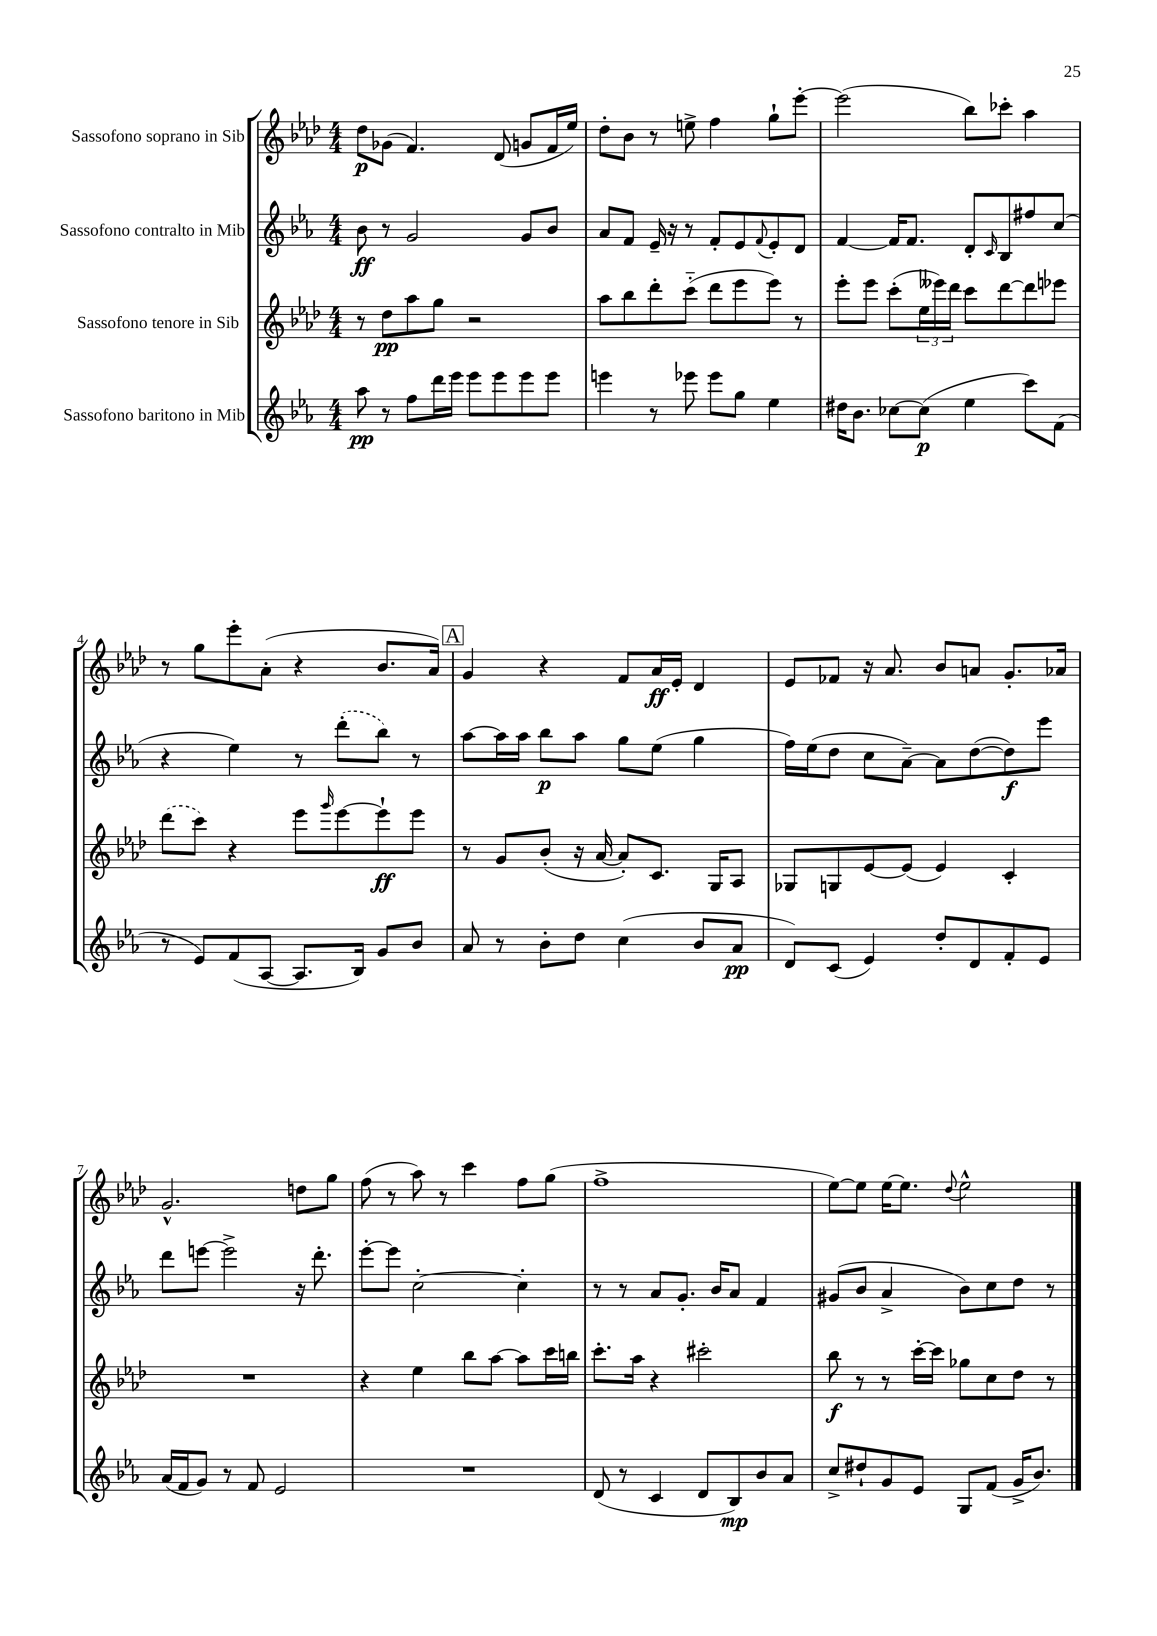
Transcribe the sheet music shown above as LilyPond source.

<<
\new StaffGroup <<
\new Staff = "s0" \with { instrumentName = "Sassofono soprano in Sib" } {
    \clef treble \key aes \major \numericTimeSignature \time 4/4
    des''8\p ges'8( f'4.) des'8( g'8 f'16 ees''16) |
    des''8-. bes'8 r8 e''8-> f''4 g''8-! ees'''8~-. |
    ees'''2( bes''8) ces'''8-. aes''4 |
    r8 g''8 ees'''8-. aes'8-.( r4 bes'8. aes'16) |
    \mark \markup { \box "A" } g'4 r4 f'8 aes'16\ff ees'16-. des'4 |
    ees'8 fes'8 r16 aes'8. bes'8 a'8 g'8.-. aes'16 |
    g'2.-^ d''8 g''8 |
    f''8( r8 aes''8) r8 c'''4 f''8 g''8( |
    f''1-> |
    ees''8~) ees''8 ees''16~ ees''8. \appoggiatura { des''8 } ees''2-^ \bar "|." |
}
\new Staff = "s1" \with { instrumentName = "Sassofono contralto in Mib" } {
    \clef treble \key ees \major \numericTimeSignature \time 4/4
    bes'8\ff r8 g'2 g'8 bes'8 |
    aes'8 f'8 ees'16-- r16 r8 f'8-. ees'8 \appoggiatura { f'8 } ees'8-. d'8 |
    f'4~ f'16 f'8. d'8-. \grace { c'16 } bes8 fis''8 c''8( |
    r4 ees''4) r8 \once \slurDashed d'''8-.( bes''8) r8 |
    \mark \markup { \box "A" } aes''8~ aes''16 aes''16 bes''8\p aes''8 g''8 ees''8( g''4 |
    f''16) ees''16( d''8 c''8 aes'8~--) aes'8 d''8~( d''8\f) ees'''8 |
    d'''8 e'''8~ e'''2-> r16 d'''8.-. |
    ees'''8~-. ees'''8 c''2~-. c''4-. |
    r8 r8 aes'8 g'8.-. bes'16 aes'8 f'4 |
    gis'8( bes'8 aes'4-> bes'8) c''8 d''8 r8 \bar "|." |
}
\new Staff = "s2" \with { instrumentName = "Sassofono tenore in Sib" } {
    \clef treble \key aes \major \numericTimeSignature \time 4/4
    r8 des''8\pp aes''8 g''8 r2 |
    aes''8 bes''8 des'''8-. c'''8-_( des'''8 ees'''8 ees'''8) r8 |
    ees'''8-. ees'''8 c'''8-.( \tuplet 3/2 { ees''16 eeses'''16) des'''16 } c'''8 des'''8~ des'''8 ees'''8 |
    \once \slurDashed des'''8( c'''8) r4 ees'''8 \grace { g'''16 } ees'''8~ ees'''8-!\ff ees'''8 |
    \mark \markup { \box "A" } r8 g'8 bes'8-.( r16 aes'16~ aes'8-.) c'8. g16 aes8 |
    ges8 g8 ees'8~ ees'8( ees'4) c'4-. |
    R1 |
    r4 ees''4 bes''8 aes''8~ aes''8 c'''16 b''16 |
    c'''8.-. aes''16 r4 cis'''2-. |
    bes''8\f r8 r8 c'''16~-. c'''16 ges''8 c''8 des''8 r8 \bar "|." |
}
\new Staff = "s3" \with { instrumentName = "Sassofono baritono in Mib" } {
    \clef treble \key ees \major \numericTimeSignature \time 4/4
    aes''8\pp r8 f''8 d'''16 ees'''16 ees'''8 ees'''8 ees'''8 ees'''8 |
    e'''4 r8 ees'''8 ees'''8 g''8 ees''4 |
    dis''16 bes'8. ces''8~ ces''8\p( ees''4 c'''8) f'8( |
    r8 ees'8) f'8( aes8~ aes8. bes16) g'8 bes'8 |
    \mark \markup { \box "A" } aes'8 r8 bes'8-. d''8 c''4( bes'8 aes'8\pp |
    d'8) c'8( ees'4) d''8-. d'8 f'8-. ees'8 |
    aes'16( f'16 g'8) r8 f'8 ees'2 |
    R1 |
    d'8( r8 c'4 d'8 bes8\mp) bes'8 aes'8 |
    c''8-> dis''8-! g'8 ees'8 g8 f'8( g'16-> bes'8.) \bar "|." |
}
>>
>>
